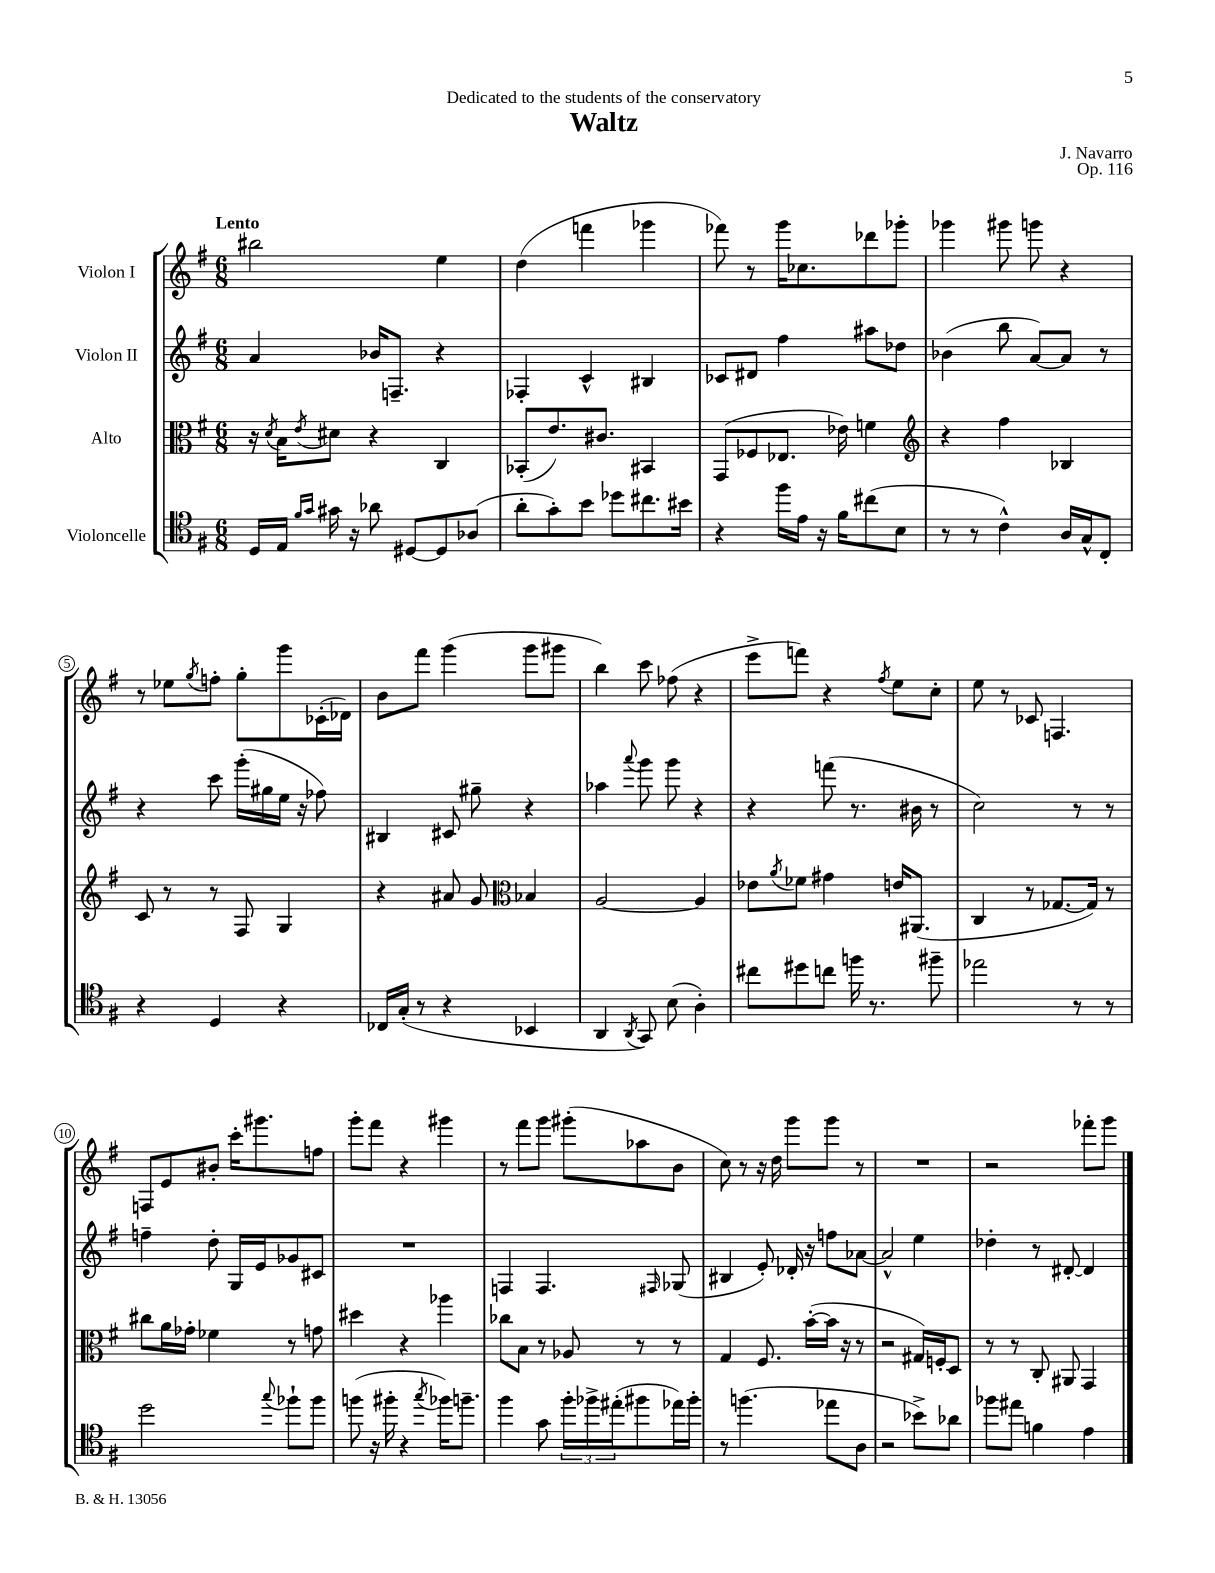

**kern	**kern	**kern	**kern
*staff4	*staff3	*staff2	*staff1
*clefC4	*clefC3	*clefG2	*clefG2
*k[f#]	*k[f#]	*k[f#]	*k[f#]
*M6/8	*M6/8	*M6/8	*M6/8
16D	16r	4a	2bb#
.	8qd	.	.
16E	16B	.	.
16qqf#	.	.	.
16qqg	8qe	.	.
16g#	8d#	.	.
16r	.	.	.
8a-	4r	16b-	.
.	.	8.F~	.
[8D#	.	.	.
8D#]	4C	4r	4ee
(8A-	.	.	.
=	=	=	=
8a'	(8BB-'	4F-'	(4dd
8g')	8.e)	.	.
8b	.	4c^^	4fff
.	8.c#	.	.
8dd-	.	.	.
8.cc#	4BB#	4B#	4ggg-
16b#	.	.	.
=	=	=	=
4r	(8GG	8c-	8fff-)
.	8F-	8d#	8r
16ff#	8.E-	4ff#	16ggg
16e	.	.	8.cc-
16r	.	.	.
16f#	16e-)	.	.
(8cc#	4f	8aa#	8ddd-
8B	.	8dd-	8ggg-'
=	=	=	=
*	*clefG2	*	*
8r	4r	(4b-	4ggg-
8r	.	.	.
4c^^)	4ff#	8bb	8ggg#
.	.	[8a)	8ggg
16A	4B-	8a]	4r
16G^^	.	.	.
8C'	.	8r	.
=	=	=	=
4r	8c	4r	8r
.	8r	.	8ee-
.	.	.	8qgg
4D	8r	8ccc	8ff'
.	8F#	(16ggg'	8gg'
.	.	16gg#	.
4r	4G	16ee	8ggg
.	.	16r	.
.	.	8ff-)	(16c-'
.	.	.	16d-)
=	=	=	=
16C-	4r	4B#	8b
(16G'	.	.	.
8r	.	.	8fff#
4r	8a#	8c#	(4ggg
.	8g	8gg#~	.
*	*clefC3	*	*
4BB-	4B-	4r	8ggg
.	.	.	8ggg#
=	=	=	=
4AA	[2A	4aa-	4bb)
8qAA	.	8qqaaa	.
8GG)	.	8ggg	8ccc
(8B	.	8ggg	(8ff-
4A')	4A]	4r	4r
=	=	=	=
8cc#	8e-	4r	8eee^
.	8qa	.	.
8dd#	8f-	.	8fff)
8cc	4g#	(8fff	4r
16ff	.	8.r	.
8.r	.	.	.
.	.	.	8qff#
.	16e	.	8ee
.	(8.AA#	16b#	.
8ff#~	.	8r	8cc'
=	=	=	=
2ee-	4C	2cc)	8ee
.	.	.	8r
.	8r	.	8c-
.	[8.G-	.	4.F
8r	.	8r	.
.	16G-])	.	.
8r	8r	8r	.
=	=	=	=
2dd	8cc#	4ff~	8F
.	16a	.	8e
.	16g-'	.	.
.	4f-	8dd'	8b#'
.	.	16G	16ccc'
.	.	16e	8.ggg#
8qqgg	.	.	.
8ff-`	8r	8g-	.
8ff-	8g	8c#	8ff
=	=	=	=
(8ff	4dd#	2.r	8ggg'
16r	.	.	8fff#
16ff#'	.	.	.
4r	4r	.	4r
8qgg	.	.	.
16ff-)	4aa-	.	4ggg#
8.ff~	.	.	.
=	=	=	=
4ff#	8cc-	4F	8r
.	8B	.	8fff#
8g	8r	4.F	8ggg
24ff#'	8A-	.	(8ggg#'
24ff-^	.	.	.
(24ee#'	.	.	.
8ff#	8r	.	8aa-
.	.	16qqF#	.
16ee-)	8r	(8G-	8b
16ff#'	.	.	.
=	=	=	=
8r	4G	4B#	8cc)
(4.ff	.	.	8r
.	8.F#	8e')	16r
.	.	.	16dd
.	.	16d-'	8ggg
.	([16b'	16r	.
8ee-	16b]	8ff	8ggg
.	16r	.	.
8A	8r	[8a-	8r
=	=	=	=
2r	2r	2a-^^]	2.r
8b-^)	16G#)	4ee	.
.	16F'	.	.
8a-	8D	.	.
=	=	=	=
8ff-	8r	4dd-'	2r
8ee#	8r	.	.
4f	8C'	8r	.
.	8AA#	[8d#'	.
4e	4GG	4d#]	8fff-'
.	.	.	8ggg
==	==	==	==
*-	*-	*-	*-
